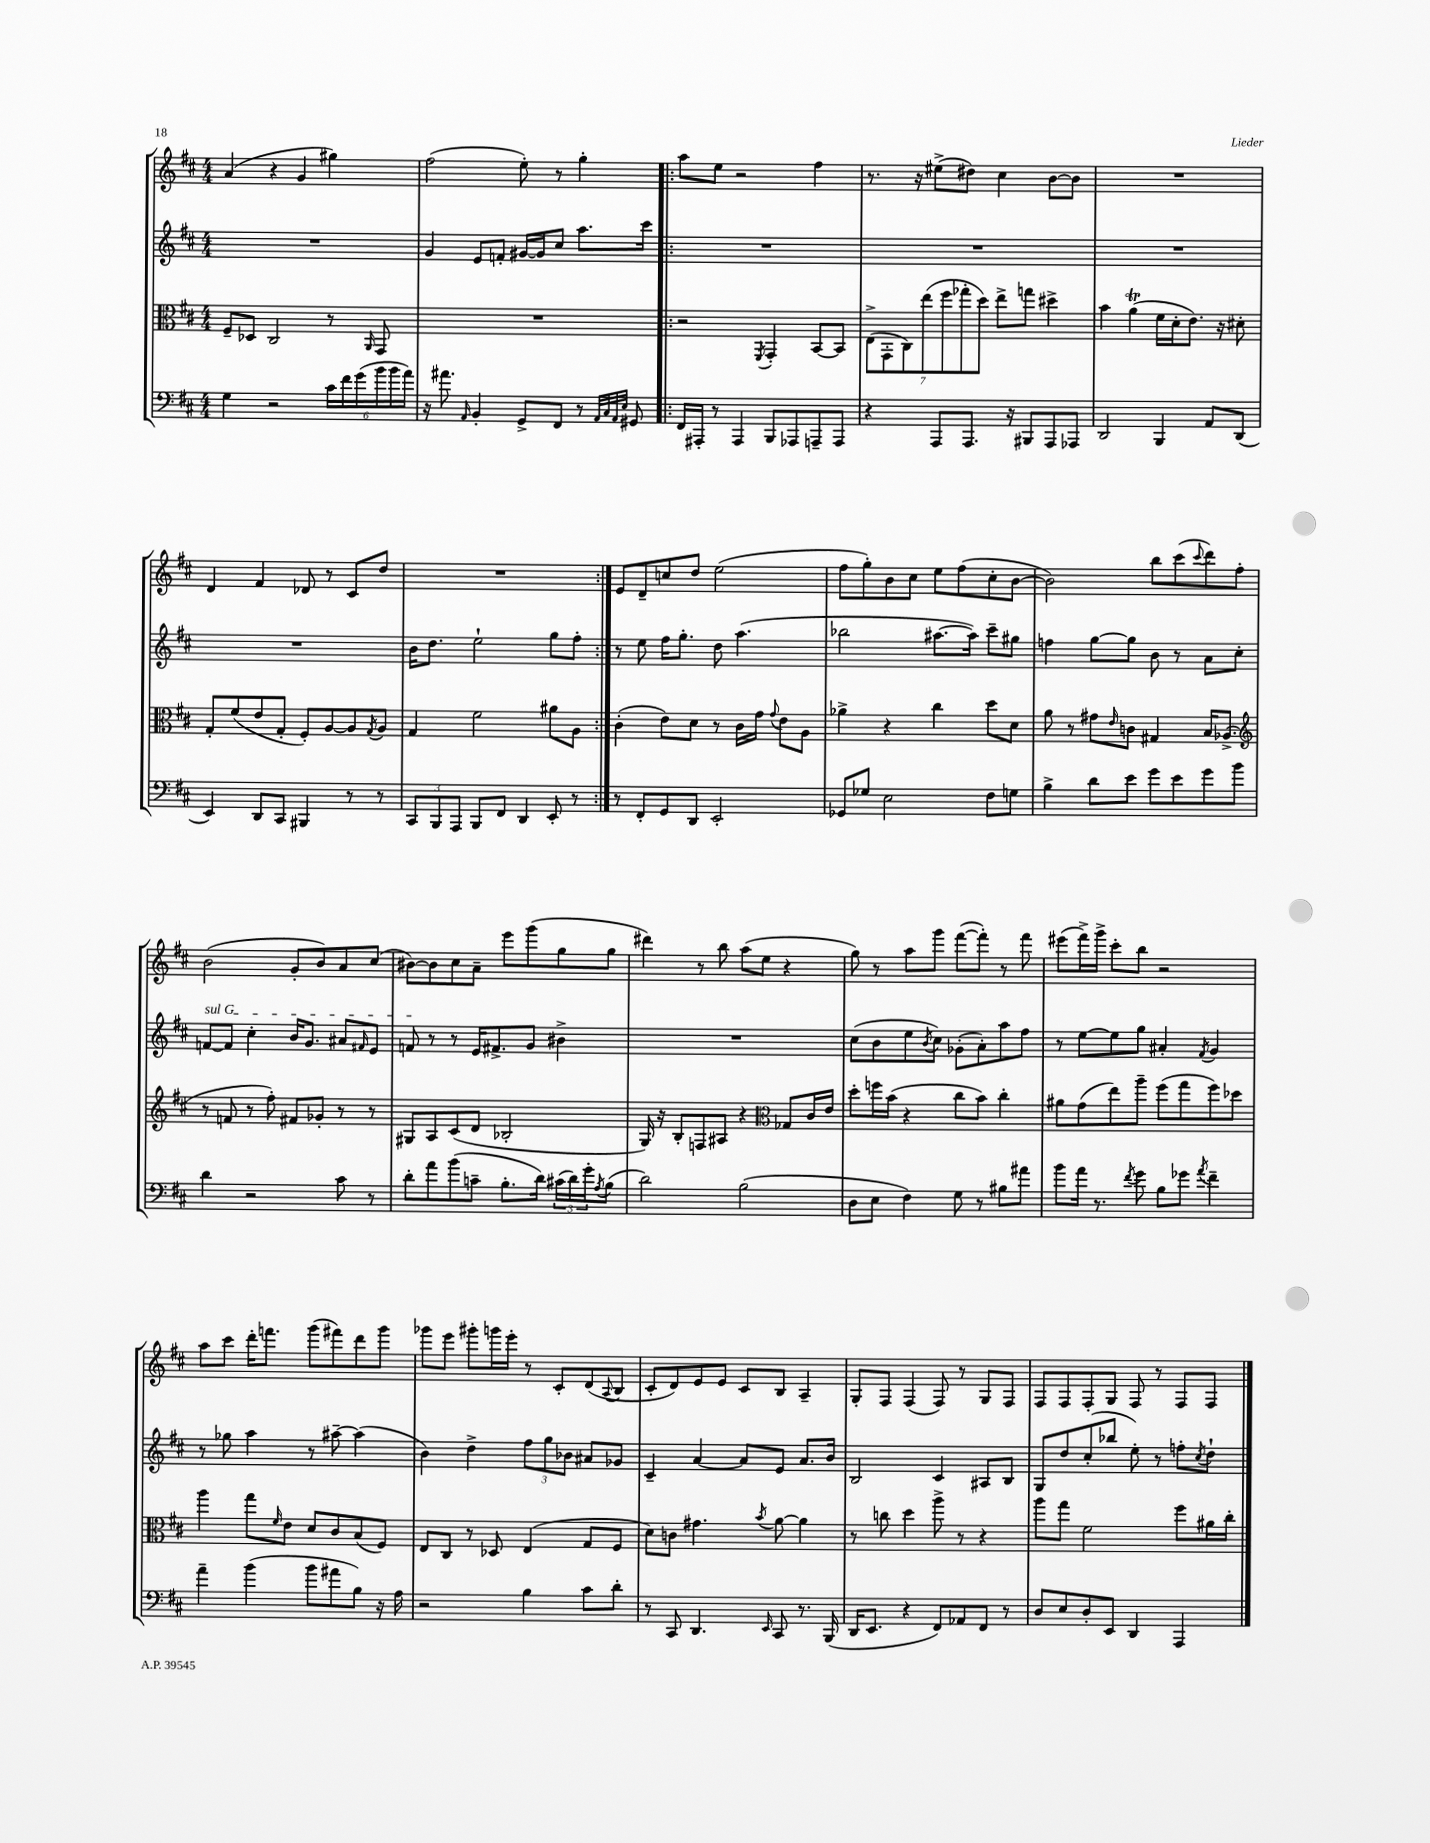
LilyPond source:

<<
\new StaffGroup <<
\new Staff = "s0" {
    \clef treble \key d \major \numericTimeSignature \time 4/4
    a'4( r4 g'4 gis''4) |
    fis''2( e''8-.) r8 g''4-. |
    \repeat volta 2 { a''8 e''8 r2 fis''4 |
    r8. r16 eis''8->( dis''8) cis''4 b'8~ b'8 |
    R1 |
    d'4 fis'4 des'8 r8 cis'8 d''8 |
    R1 | }
    e'8 d'8-- c''8 d''8 e''2( |
    fis''8 g''8-.) b'8 cis''8 e''8 fis''8( cis''8-. b'8~ |
    b'2) b''8 cis'''8( \appoggiatura { cis'''8 } d'''8) fis''8-. |
    b'2( g'8-. b'8) a'8 cis''8( |
    bis'8~) bis'8 cis''8 a'8-- e'''8 g'''8( g''8 g''8 |
    dis'''4) r8 b''8 a''8( e''8 r4 |
    g''8) r8 a''8 g'''8 fis'''8~( fis'''8-.) r8 fis'''8 |
    eis'''8( fis'''16->) g'''16-> cis'''8-. b''8 r2 |
    a''8 cis'''8 d'''16-. f'''8. g'''8( fis'''8) d'''8 g'''8 |
    ges'''8 e'''8 gis'''8-. g'''16 e'''16-. r8 cis'8-. d'8( \appoggiatura { a8 } b8 |
    cis'8-. d'8) e'8 e'8 cis'8 b8 a4-- |
    g8-. fis8 fis4( fis8) r8 g8 fis8 |
    fis8 fis8 fis8-. g8 fis8 r8 fis8 fis8 \bar "|." |
}
\new Staff = "s1" {
    \clef treble \key d \major \numericTimeSignature \time 4/4
    R1 |
    g'4 e'8 f'8-. gis'16~ gis'16 cis''8 a''8. cis'''16 |
    \repeat volta 2 { R1 |
    R1 |
    R1 |
    R1 |
    b'16 d''8. e''2-! g''8 fis''8-. | }
    r8 e''8 fis''16 g''8.-. d''8 a''4.( |
    bes''2 ais''8.~ ais''16) cis'''8-- gis''8 |
    f''4 g''8~ g''8 b'8 r8 a'8 cis''8-. |
    \once \override TextSpanner.bound-details.left.text = \markup { \italic "sul G" } f'8~\startTextSpan f'8 cis''4-. b'16 g'8. ais'8 \grace { fis'16 } e'8 |
    f'8\stopTextSpan r8 r8 e'16 fis'8.-> g'8 bis'4-> |
    R1 |
    cis''8( b'8 e''8 \acciaccatura { b'8 } cis''8) ges'8-.( a'8-.) a''8 fis''8 |
    r8 e''8~ e''8 g''8 ais'4-. \acciaccatura { fis'8 } g'4 |
    r8 ges''8 a''4 r8 ais''8~-- ais''4( |
    b'4) d''4-> \tuplet 3/2 { fis''8 g''8 bes'8 } ais'8 ges'8 |
    cis'4-- a'4~ a'8 e'8 a'8. b'16 |
    b2 cis'4 ais8 b8 |
    g8 d''8 cis''8-.( bes''8 e''8-.) r8 f''8-. \acciaccatura { cis''8 } d''8-! \bar "|." |
}
\new Staff = "s2" {
    \clef alto \key d \major \numericTimeSignature \time 4/4
    fis8-- des8 cis2 r8 \grace { a,16 } g,8 |
    R1 |
    \repeat volta 2 { r2 \acciaccatura { fis,8 } g,4-. b,8~ b,8 |
    \tuplet 7/4 { e8->( g,8-. cis8) e''8( fis''8 ges''8-. d''8) } e''8-> g''8 dis''4-> |
    b'4 a'4\trill( fis'16 d'16-. e'8.) r16 dis'8-. |
    g8-. fis'8( e'8 g8-. fis8-.) a8~ a8 \acciaccatura { g8 } a8 |
    g4 fis'2 ais'8 a8 | }
    cis'4-.( e'8) d'8 r8 cis'16 g'16 \appoggiatura { g'8 } e'8 a8 |
    aes'4-> r4 cis''4 d''8 d'8 |
    a'8 r8 gis'8 \grace { e'16 } c'8 gis4 b16 aes8.->( |
    \clef treble r8 f'8 r8 fis''8-.) fis'8 ges'8-. r8 r8 |
    gis8 a8 cis'8( d'8 bes2-. |
    g16) r16 b8-. f8 ais8 r4 \clef alto ges8 cis'16 e'16 |
    d''8-. f''16 b'16( r4 cis''8 b'8) cis''4-. |
    ais'8 g'8( e''8) a''8-- fis''8( g''8 fis''8) des''8 |
    a''4 g''8 \grace { fis'16 } e'8 d'8 cis'8 b8( fis8) |
    e8 cis8 r8 des8 e4( g8 fis8 |
    d'8) c'8 gis'4. \acciaccatura { b'8 } a'8~ a'4 |
    r8 c''8 d''4 a''8-> r8 r4 |
    a''8 g''8 fis'2 fis''8 ais'16 cis''16-. \bar "|." |
}
\new Staff = "s3" {
    \clef bass \key d \major \numericTimeSignature \time 4/4
    g4 r2 \tuplet 6/4 { cis'16 fis'16 g'16( b'16 b'16 a'16) } |
    r16 ais'8. \grace { a,16 } b,4-. g,8-> fis,8 r8 \grace { a,32 cis32 a,32 e32 } gis,8 |
    \repeat volta 2 { fis,16 ais,,16-. r8 ais,,4 b,,8 aes,,8 a,,8-- a,,8 |
    r4 a,,8 a,,8. r16 bis,,8 a,,8 aes,,8 |
    d,2 b,,4 a,8 d,8( |
    e,4) d,8 cis,8 bis,,4 r8 r8 |
    \tuplet 3/2 { cis,8 b,,8 a,,8 } b,,8 fis,8 d,4 e,8-. r8 | }
    r8 fis,8-. g,8 d,8 e,2-. |
    ges,8 ges8 e2 fis8 g8 |
    b4-> d'8 e'8 g'8 e'8 g'8 b'8 |
    d'4 r2 cis'8 r8 |
    d'8-. a'8 b'8( c'8-- b8.-. d'16) \tuplet 3/2 { cis'16( d'16) g'16-. } \acciaccatura { a8 } b8( |
    d'2) b2( |
    d8 e8 fis4) g8 r8 bis8 ais'8 |
    b'8 a'16 r8. \acciaccatura { fis'8 } g'8 b8 ges'8 \acciaccatura { a'8 } fis'4-- |
    a'4-- b'4( b'8 ais'8 b8) r16 a16 |
    r2 b4 cis'8 d'8-. |
    r8 cis,8 d,4. \grace { e,16 } cis,8 r8. b,,16( |
    d,16 e,8. r4 fis,8) aes,8 fis,8 r8 |
    d8 e8 d8-. e,8 d,4 a,,4 \bar "|." |
}
>>
>>
\layout { \context { \Score \remove "Bar_number_engraver" } }
